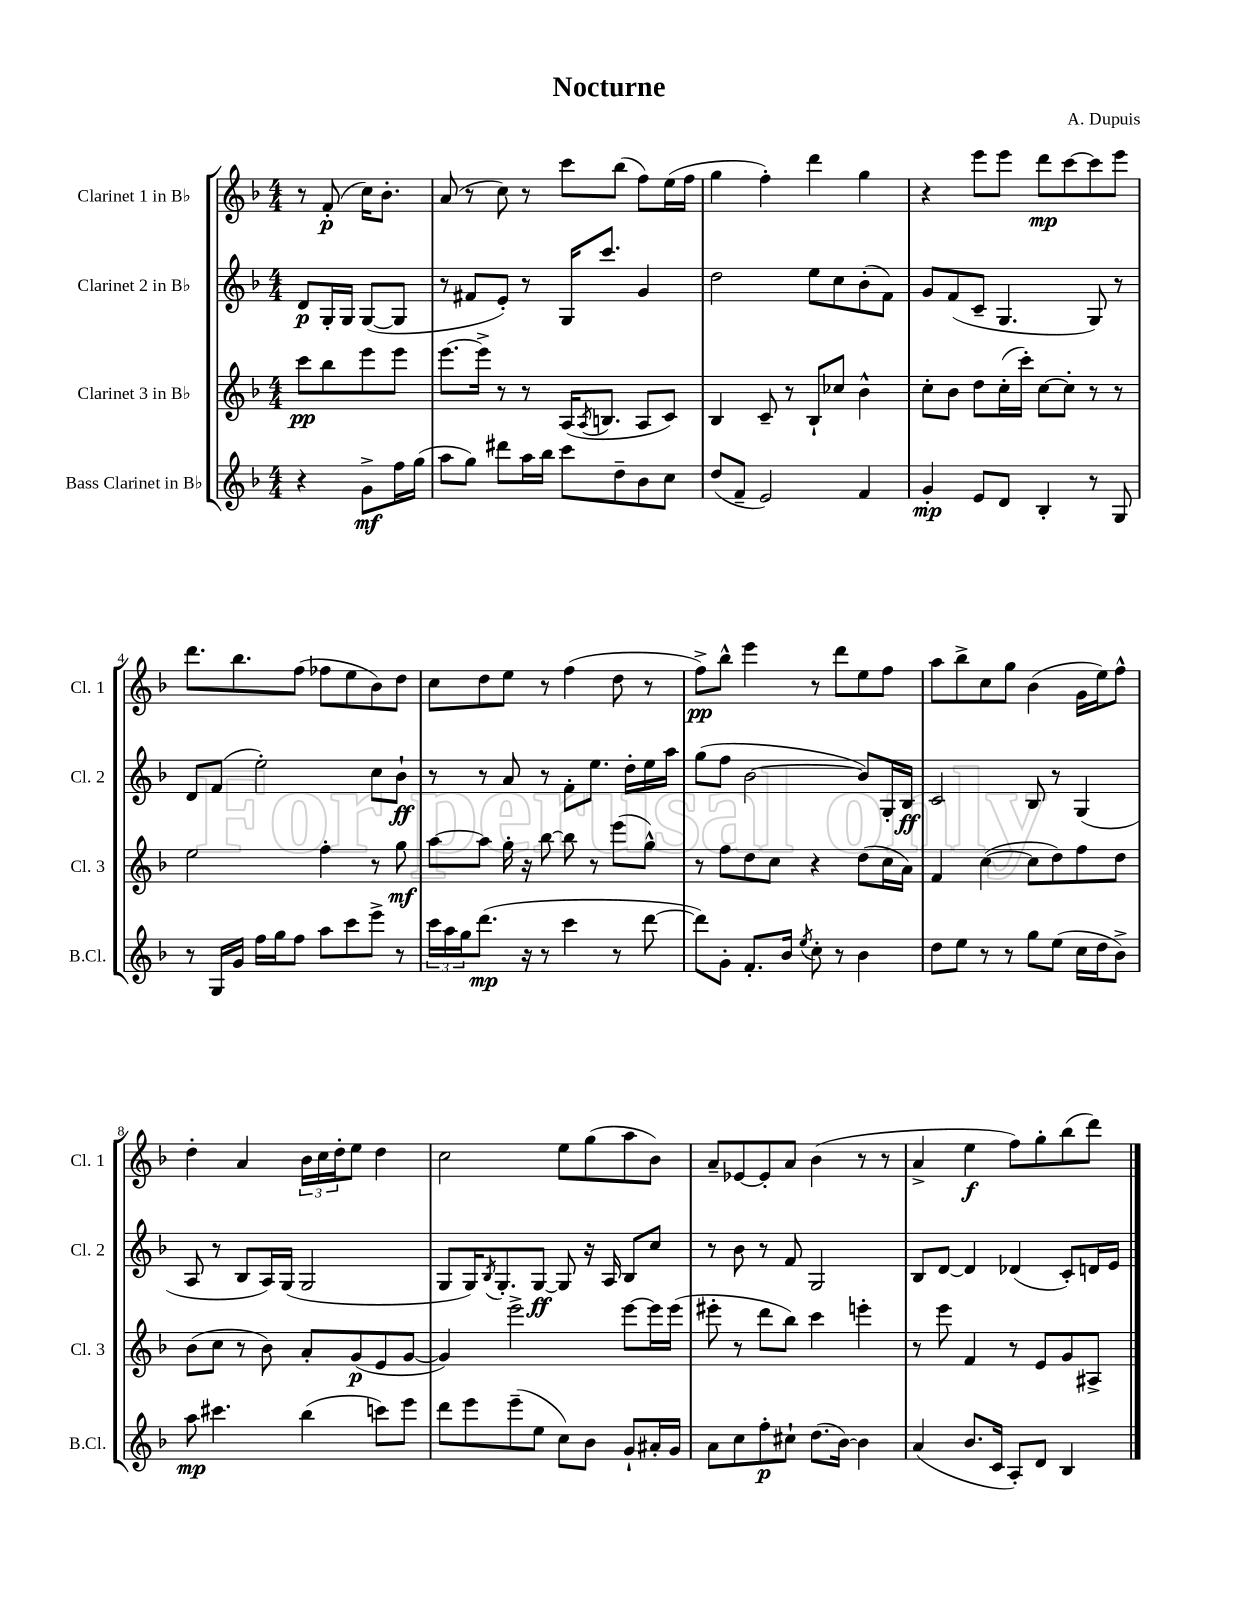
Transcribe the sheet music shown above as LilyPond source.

\header { title = "Nocturne" composer = "A. Dupuis" }
<<
\new StaffGroup <<
\new Staff = "s0" \with { instrumentName = "Clarinet 1 in Bb" shortInstrumentName = "Cl. 1" } {
    \clef treble \key f \major \numericTimeSignature \time 4/4 \partial 2
    r8 f'8-.\p( c''16) bes'8.-. |
    a'8( r8 c''8) r8 c'''8 bes''8( f''8) e''16( f''16 |
    g''4 f''4-.) d'''4 g''4 |
    r4 e'''8 e'''8 d'''8\mp c'''8~ c'''8 e'''8 |
    d'''8. bes''8. f''8( fes''8 e''8 bes'8) d''8 |
    c''8 d''8 e''8 r8 f''4( d''8 r8 |
    f''8->\pp) bes''8-^ e'''4 r8 d'''8 e''8 f''8 |
    a''8 bes''8-> c''8 g''8 bes'4( g'16 e''16) f''8-^ |
    d''4-. a'4 \tuplet 3/2 { bes'16 c''16 d''16-. } e''8 d''4 |
    c''2 e''8 g''8( a''8 bes'8) |
    a'8-- ees'8~ ees'8-. a'8 bes'4( r8 r8 |
    a'4-> e''4\f f''8) g''8-. bes''8( d'''8) \bar "|." |
}
\new Staff = "s1" \with { instrumentName = "Clarinet 2 in Bb" shortInstrumentName = "Cl. 2" } {
    \clef treble \key f \major \numericTimeSignature \time 4/4 \partial 2
    d'8\p g16-. g16 g8~( g8 |
    r8 fis'8 e'8-.) r8 g16 c'''8. g'4 |
    d''2 e''8 c''8 bes'8-.( f'8) |
    g'8 f'8( c'8-- g4. g8) r8 |
    d'8 f'8( e''2-.) c''8 bes'8-!\ff |
    r8 r8 a'8 r8 f'8-. e''8. d''16-. e''16 a''16 |
    g''8( f''8 bes'2~ bes'8) g16-. bes16\ff |
    c'2 bes8 r8 g4( |
    a8 r8 bes8 a16) g16( g2 |
    g8 g16) \acciaccatura { bes8 } g8.-. g8~\ff g8 r16 a16 bes8 c''8 |
    r8 bes'8 r8 f'8 g2 |
    bes8 d'8~ d'4 des'4( c'8-.) d'16 e'16 \bar "|." |
}
\new Staff = "s2" \with { instrumentName = "Clarinet 3 in Bb" shortInstrumentName = "Cl. 3" } {
    \clef treble \key f \major \numericTimeSignature \time 4/4 \partial 2
    c'''8\pp bes''8 e'''8 e'''8 |
    e'''8.~ e'''16-> r8 r8 a16( \acciaccatura { a8 } b8. a8 c'8) |
    bes4 c'8-- r8 bes8-! ces''8 bes'4-^ |
    c''8-. bes'8 d''8 c''16-.( c'''16-.) c''8~ c''8-. r8 r8 |
    e''2 f''4-. r8 g''8\mf |
    a''8~ a''8 g''16-. r16 bes''8~ bes''8 r8 e'''8( g''8-^) |
    r8 f''8 d''8 c''8 r4 d''8( c''16 a'16) |
    f'4 c''4~( c''8 d''8) f''8 d''8 |
    bes'8( c''8 r8 bes'8) a'8-. g'8\p( e'8 g'8~ |
    g'4) e'''2-> e'''8~ e'''16 e'''16( |
    eis'''8-. r8 d'''8 bes''8) c'''4 e'''4-. |
    r8 e'''8 f'4 r8 e'8 g'8 ais8-> \bar "|." |
}
\new Staff = "s3" \with { instrumentName = "Bass Clarinet in Bb" shortInstrumentName = "B.Cl." } {
    \clef treble \key f \major \numericTimeSignature \time 4/4 \partial 2
    r4 g'8->\mf f''16 g''16( |
    a''8 g''8) dis'''8 a''16 bes''16 c'''8 d''8-- bes'8 c''8 |
    d''8( f'8-- e'2) f'4 |
    g'4-.\mp e'8 d'8 bes4-. r8 g8 |
    r8 g16 g'16 f''16 g''16 f''8 a''8 c'''8 e'''8-> r8 |
    \tuplet 3/2 { c'''16 a''16 g''16 } d'''8.\mp( r16 r8 c'''4 r8 d'''8~ |
    d'''8) g'8-. f'8.-. bes'16 \acciaccatura { e''8 } c''8-. r8 bes'4 |
    d''8 e''8 r8 r8 g''8 e''8( c''16 d''16 bes'8->) |
    a''8\mp cis'''4. bes''4( c'''8) e'''8 |
    d'''8 e'''8 e'''8--( e''8 c''8) bes'8 g'8-! ais'16-. g'16 |
    a'8 c''8 f''8-.\p cis''8-! d''8.( bes'16~) bes'4 |
    a'4( bes'8. c'16 a8-.) d'8 bes4 \bar "|." |
}
>>
>>
